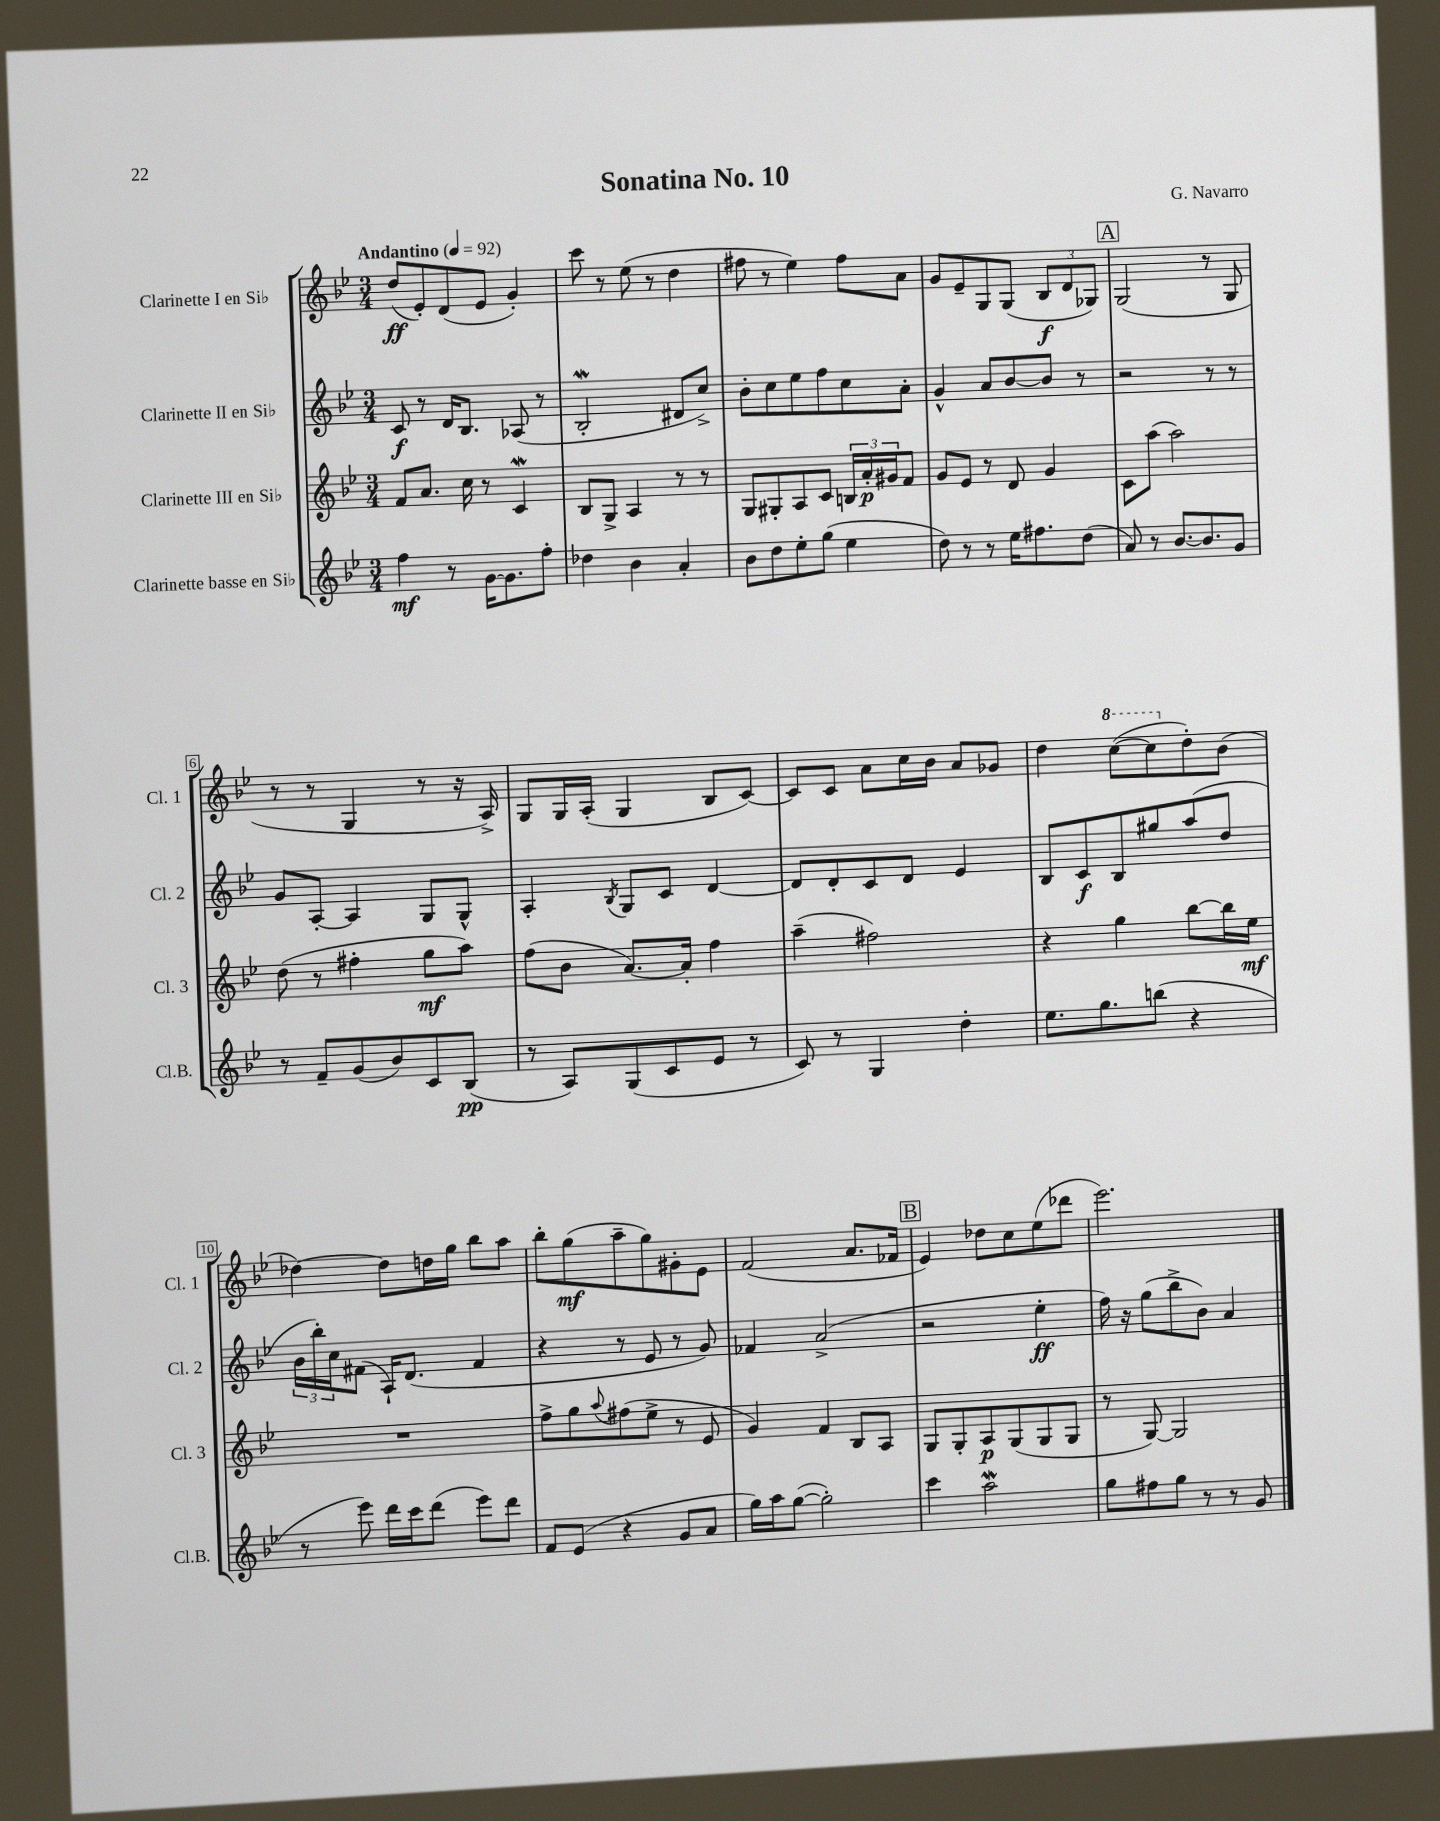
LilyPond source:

\header { title = "Sonatina No. 10" composer = "G. Navarro" }
<<
\new StaffGroup <<
\new Staff = "s0" \with { instrumentName = "Clarinette I en Sib" shortInstrumentName = "Cl. 1" } {
    \clef treble \key bes \major \numericTimeSignature \time 3/4 \tempo "Andantino" 4 = 92
    d''8\ff( ees'8-.) d'8( ees'8 g'4-.) |
    c'''8 r8 ees''8( r8 d''4 |
    fis''8 r8 ees''4) fis''8 a'8 |
    g'8 ees'8-- g8 g8( \tuplet 3/2 { bes8\f d'8 ges8) } |
    \mark \markup { \box "A" } g2( r8 g8 |
    r8 r8 g4 r8 r16 a16->) |
    g8 g16 a16-.( g4 bes8 c'8~) |
    c'8 c'8 a'8 c''16 bes'16 a'8 ges'8 |
    d''4 \ottava #1 c'''8~( c'''8 \ottava #0 d''8-.) bes'8( |
    des''4~) des''8 d''16 g''16 bes''8 a''8 |
    bes''8-. g''8\mf( a''8-- g''8) gis'8-. ees'8 |
    f'2( a'8. fes'16 |
    \mark \markup { \box "B" } ees'4) des''8 c''8 ees''8( des'''8 |
    ees'''2.) \bar "|." |
}
\new Staff = "s1" \with { instrumentName = "Clarinette II en Sib" shortInstrumentName = "Cl. 2" } {
    \clef treble \key bes \major \numericTimeSignature \time 3/4
    c'8\f r8 d'16 bes8. aes8( r8 |
    bes2-.\mordent dis'8 c''8->) |
    bes'8-. c''8 ees''8 f''8 c''8 a'8-. |
    g'4-^ a'8 bes'8~ bes'8 r8 |
    \mark \markup { \box "A" } r2 r8 r8 |
    g'8 a8~-. a4 g8 g8-^ |
    a4-. \acciaccatura { bes8 } g8 c'8 d'4~ |
    d'8 d'8-. c'8 d'8 ees'4 |
    bes8 c'8\f bes8 gis''8 a''8( d''8 |
    \tuplet 3/2 { bes'16 bes''16-.) c''16 } fis'8( a16-!) d'8.( fis'4 |
    r4 r8 ees'8 r8 g'8) |
    fes'4 a'2->( |
    \mark \markup { \box "B" } r2 ees''4-.\ff |
    f''16) r16 g''8( bes''8-> bes'8) a'4 \bar "|." |
}
\new Staff = "s2" \with { instrumentName = "Clarinette III en Sib" shortInstrumentName = "Cl. 3" } {
    \clef treble \key bes \major \numericTimeSignature \time 3/4
    f'8 a'8. c''16 r8 c'4\mordent |
    bes8 g8-> a4 r8 r8 |
    g8 gis8-. a8 c'8 \tuplet 3/2 { b16 a'16-.\p gis'16 } f'8 |
    g'8 ees'8 r8 d'8 g'4 |
    \mark \markup { \box "A" } c'8 a''8( a''2) |
    d''8( r8 fis''4-. g''8\mf a''8) |
    f''8( bes'8 a'8.~) a'16-. f''4 |
    a''4--( fis''2) |
    r4 g''4 bes''8~ bes''16 ees''16\mf |
    R2. |
    f''8-> g''8 \appoggiatura { a''8 } fis''8( ees''8-> r8 ees'8 |
    g'4) f'4 bes8 a8 |
    \mark \markup { \box "B" } g8 g8-. a8\p g8( g8 g8 |
    r8 g8~) g2 \bar "|." |
}
\new Staff = "s3" \with { instrumentName = "Clarinette basse en Sib" shortInstrumentName = "Cl.B." } {
    \clef treble \key bes \major \numericTimeSignature \time 3/4
    f''4\mf r8 g'16~ g'8. f''8-. |
    des''4 bes'4 a'4-. |
    bes'8 d''8 ees''8-. g''8( ees''4 |
    d''8) r8 r8 ees''16 fis''8. d''8( |
    \mark \markup { \box "A" } a'8) r8 bes'8.~ bes'8. g'8 |
    r8 f'8-- g'8( bes'8) c'8 bes8\pp( |
    r8 a8) g8( c'8 ees'8 r8 |
    c'8) r8 g4 d''4-. |
    ees''8. g''8. b''8( r4 |
    r8 ees'''8) d'''16 c'''16 d'''8( ees'''8) d'''8 |
    f'8 ees'8( r4 g'8 a'8 |
    g''16) a''16 g''8~( g''2-.) |
    \mark \markup { \box "B" } c'''4 a''2\mordent |
    g''8 fis''8 g''8 r8 r8 g'8 \bar "|." |
}
>>
>>
\layout { \context { \Score \override BarNumber.stencil = #(make-stencil-boxer 0.1 0.3 ly:text-interface::print) } }
